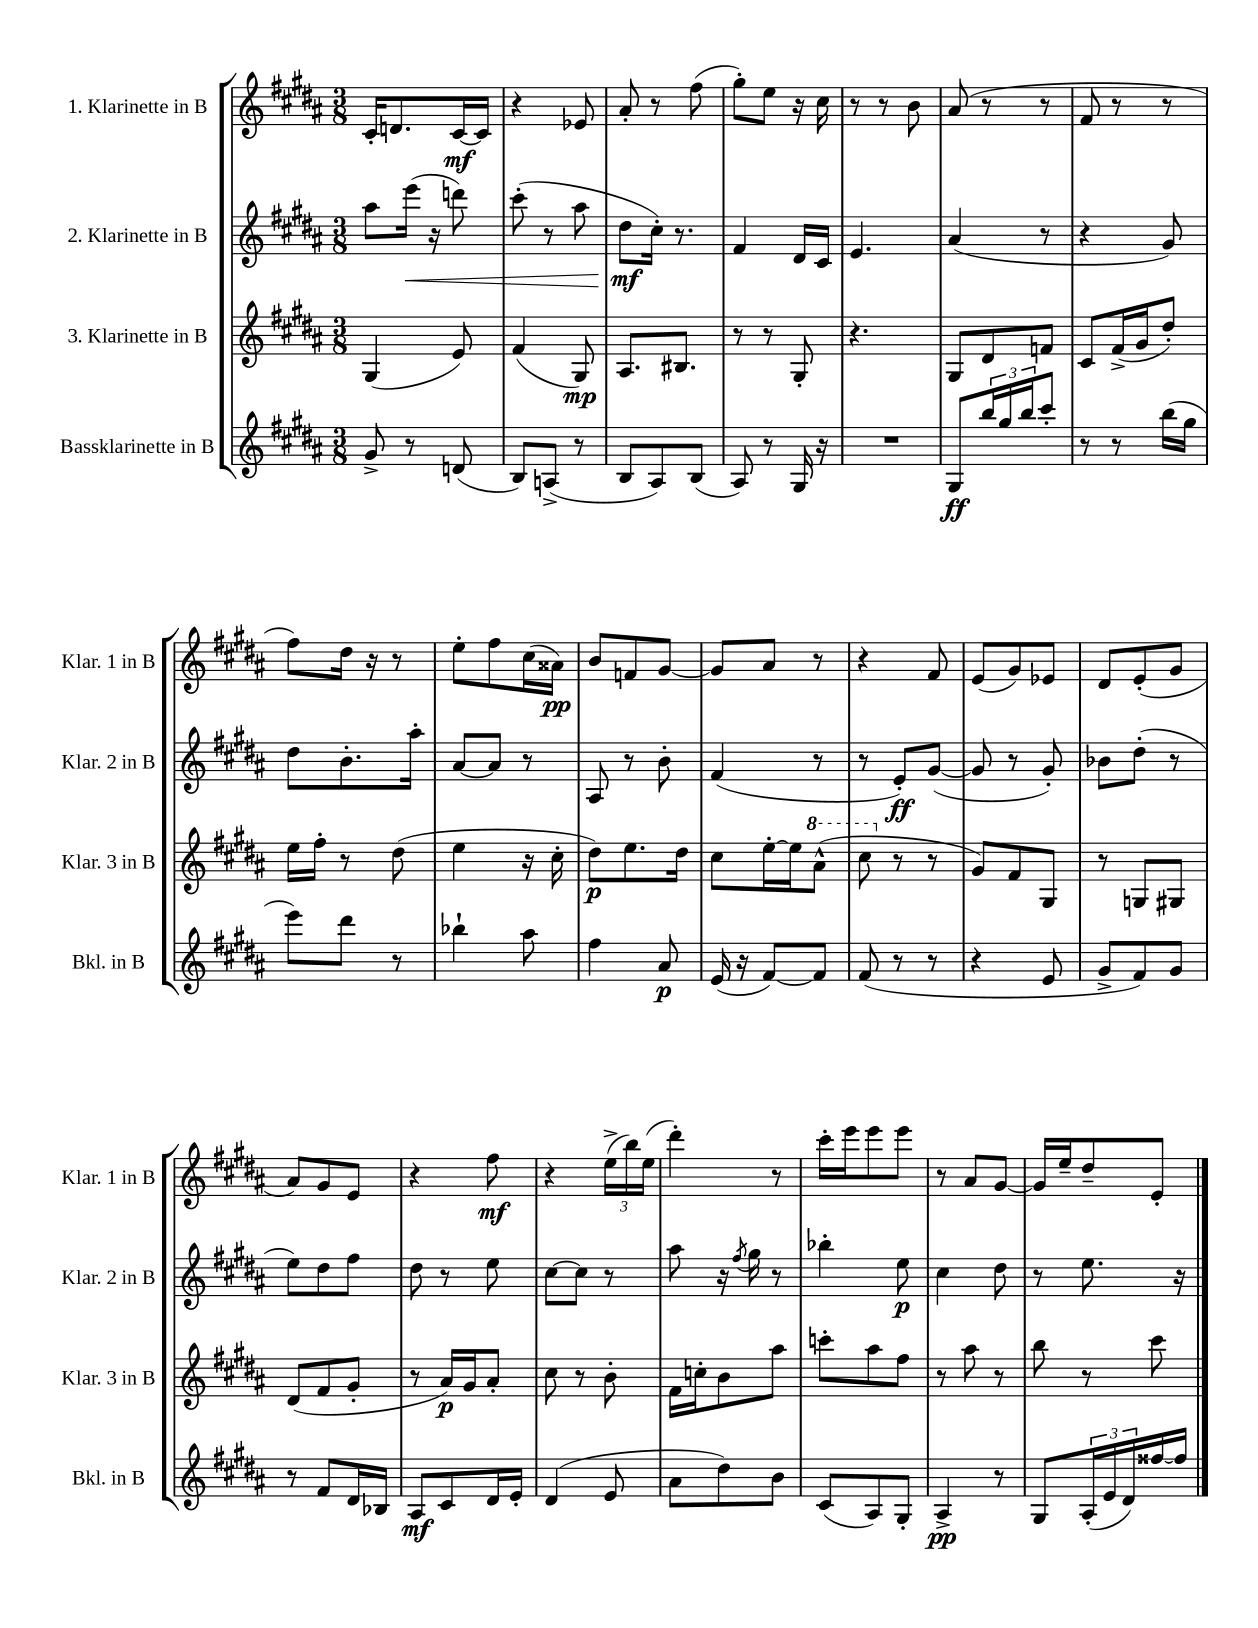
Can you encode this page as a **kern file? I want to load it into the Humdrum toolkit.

**kern	**dynam	**kern	**dynam	**kern	**dynam	**kern	**dynam
*part4	*part4	*part3	*part3	*part2	*part2	*part1	*part1
*staff4	*staff4	*staff3	*staff3	*staff2	*staff2	*staff1	*staff1
*I"Bassklarinette in B	*	*I"3. Klarinette in B	*	*I"2. Klarinette in B	*	*I"1. Klarinette in B	*
*I'Bkl. in B	*	*I'Klar. 3 in B	*	*I'Klar. 2 in B	*	*I'Klar. 1 in B	*
*clefG2	*	*clefG2	*	*clefG2	*	*clefG2	*
*k[f#c#g#d#a#]	*	*k[f#c#g#d#a#]	*	*k[f#c#g#d#a#]	*	*k[f#c#g#d#a#]	*
*M3/8	*	*M3/8	*	*M3/8	*	*M3/8	*
=24	=24	=24	=24	=24	=24	=24	=24
8g#^/	.	(4G#/	.	8aa#\L	.	16c#'/KL	.
.	.	.	.	.	.	8.dn/	.
!	!	!	!	!	!LO:HP:b	!	!
8r	.	.	.	(16eee\Jk	<	.	.
.	.	.	.	16r	.	.	.
(8dn/	.	8e/)	.	8dddn\)	.	[16c#/L	mf
.	.	.	.	.	.	16c#/JJ]	.
=25	=25	=25	=25	=25	=25	=25	=25
8B/L)	.	(4f#/	.	(8ccc#'\	.	4r	.
(8An^/J	.	.	.	8r	.	.	.
8r	.	8G#/)	mp	8aa#\	.	8e-X/	.
=26	=26	=26	=26	=26	=26	=26	=26
8B/L	.	8.A#/L	.	8dd#\L	mf	8a#'/	.
8A#/)	.	.	.	16cc#'\Jk)	[	8r	.
.	.	8.B#X/J	.	8.r	.	.	.
(8B/J	.	.	.	.	.	(8ff#\	.
=27	=27	=27	=27	=27	=27	=27	=27
8A#/)	.	8r	.	4f#/	.	8gg#'\L)	.
8r	.	8r	.	.	.	8ee\J	.
16G#/	.	8G#'/	.	16d#/LL	.	16r	.
16r	.	.	.	16c#/JJ	.	16cc#\	.
=28	=28	=28	=28	=28	=28	=28	=28
4.r	.	4.r	.	4.e/	.	8r	.
.	.	.	.	.	.	8r	.
.	.	.	.	.	.	8b\	.
=29	=29	=29	=29	=29	=29	=29	=29
8G#/L	ff	8G#/L	.	(4a#/	.	(8a#/	.
24bb/L	.	8d#/	.	.	.	8r	.
24gg#/	.	.	.	.	.	.	.
24bb/J	.	.	.	.	.	.	.
8ccc#'/J	.	8fn/J	.	8r	.	8r	.
=30	=30	=30	=30	=30	=30	=30	=30
8r	.	8c#/L	.	4r	.	8f#/	.
8r	.	(16f#^/L	.	.	.	8r	.
.	.	16g#/J	.	.	.	.	.
(16bb\LL	.	8dd#'/J)	.	8g#/)	.	8r	.
16gg#\JJ	.	.	.	.	.	.	.
!!LO:LB:g=z
=31	=31	=31	=31	=31	=31	=31	=31
8eee\L)	.	16ee\LL	.	8dd#\L	.	8ff#\L)	.
.	.	16ff#'\JJ	.	.	.	.	.
8ddd#\J	.	8r	.	8.b'\	.	16dd#\Jk	.
.	.	.	.	.	.	16r	.
8r	.	(8dd#\	.	.	.	8r	.
.	.	.	.	16aa#'\Jk	.	.	.
=32	=32	=32	=32	=32	=32	=32	=32
4bb-X`\	.	4ee\	.	[8a#/L	.	8ee'\L	.
.	.	.	.	8a#/J]	.	8ff#\	.
8aa#\	.	16r	.	8r	.	(16cc#\L	.
.	.	16cc#'\	.	.	.	16a##X\JJ)	pp
=33	=33	=33	=33	=33	=33	=33	=33
4ff#\	.	8dd#\L)	p	8A#/	.	8b/L	.
.	.	8.ee\	.	8r	.	8fn/	.
8a#/	p	.	.	8b'\	.	[8g#/J	.
.	.	16dd#\Jk	.	.	.	.	.
=34	=34	=34	=34	=34	=34	=34	=34
(16e/	.	8cc#\L	.	(4f#/	.	8g#/L]	.
16r	.	.	.	.	.	.	.
[8f#/L)	.	[16ee'\L	.	.	.	8a#/J	.
.	.	16ee\J]	.	.	.	.	.
*	*	*8va	*	*	*	*	*
8f#/J]	.	(8aa#^^\J	.	8r	.	8r	.
=35	=35	=35	=35	=35	=35	=35	=35
(8f#/	.	8ccc#\	.	8r	.	4r	.
*	*	*X8va	*	*	*	*	*
8r	.	8r	.	8e'/L)	ff	.	.
8r	.	8r	.	([8g#/J	.	8f#/	.
=36	=36	=36	=36	=36	=36	=36	=36
4r	.	8g#/L)	.	8g#/]	.	(8e/L	.
.	.	8f#/	.	8r	.	8g#/)	.
8e/	.	8G#/J	.	8g#'/)	.	8e-X/J	.
=37	=37	=37	=37	=37	=37	=37	=37
8g#^/L	.	8r	.	8b-X\L	.	8d#/L	.
8f#/)	.	8Gn/L	.	(8dd#'\J	.	(8e'/	.
8g#/J	.	8G#X/J	.	8r	.	8g#/J	.
!!LO:LB:g=z
=38	=38	=38	=38	=38	=38	=38	=38
8r	.	(8d#/L	.	8ee\L)	.	8a#/L)	.
8f#/L	.	8f#/	.	8dd#\	.	8g#/	.
16d#/L	.	8g#'/J	.	8ff#\J	.	8e/J	.
16B-X/JJ	.	.	.	.	.	.	.
=39	=39	=39	=39	=39	=39	=39	=39
8A#/L	mf	8r	.	8dd#\	.	4r	.
8c#/	.	16a#/LL)	p	8r	.	.	.
.	.	16g#/J	.	.	.	.	.
16d#/L	.	8a#'/J	.	8ee\	.	8ff#\	mf
16e'/JJ	.	.	.	.	.	.	.
=40	=40	=40	=40	=40	=40	=40	=40
(4d#/	.	8cc#\	.	[8cc#\L	.	4r	.
.	.	8r	.	8cc#\J]	.	.	.
8e/	.	8b'\	.	8r	.	(24ee^\LL	.
.	.	.	.	.	.	24bb\)	.
.	.	.	.	.	.	(24ee\JJ	.
=41	=41	=41	=41	=41	=41	=41	=41
8a#\L	.	16f#\LL	.	8aa#\	.	4ddd#'\)	.
.	.	16ccn'\J	.	.	.	.	.
8dd#\)	.	8b\	.	16r	.	.	.
.	.	.	.	8qff#/	.	.	.
.	.	.	.	16gg#\	.	.	.
8b\J	.	8aa#\J	.	8r	.	8r	.
=42	=42	=42	=42	=42	=42	=42	=42
(8c#/L	.	8cccn'\L	.	4bb-X'\	.	16ccc#'\LL	.
.	.	.	.	.	.	16eee\J	.
8A#/)	.	8aa#\	.	.	.	8eee\	.
8G#'/J	.	8ff#\J	.	8ee\	p	8eee\J	.
=43	=43	=43	=43	=43	=43	=43	=43
4A#^/	pp	8r	.	4cc#\	.	8r	.
.	.	8aa#\	.	.	.	8a#/L	.
8r	.	8r	.	8dd#\	.	[8g#/J	.
=44	=44	=44	=44	=44	=44	=44	=44
8G#/L	.	8bb\	.	8r	.	16g#/LL]	.
.	.	.	.	.	.	16ee~/J	.
(24A#'/L	.	8r	.	8.ee\	.	8dd#~/	.
24e/	.	.	.	.	.	.	.
24d#/)	.	.	.	.	.	.	.
[16ff##X/	.	8ccc#\	.	.	.	8e'/J	.
16ff##/JJ]	.	.	.	16r	.	.	.
==	==	==	==	==	==	==	==
*-	*-	*-	*-	*-	*-	*-	*-
